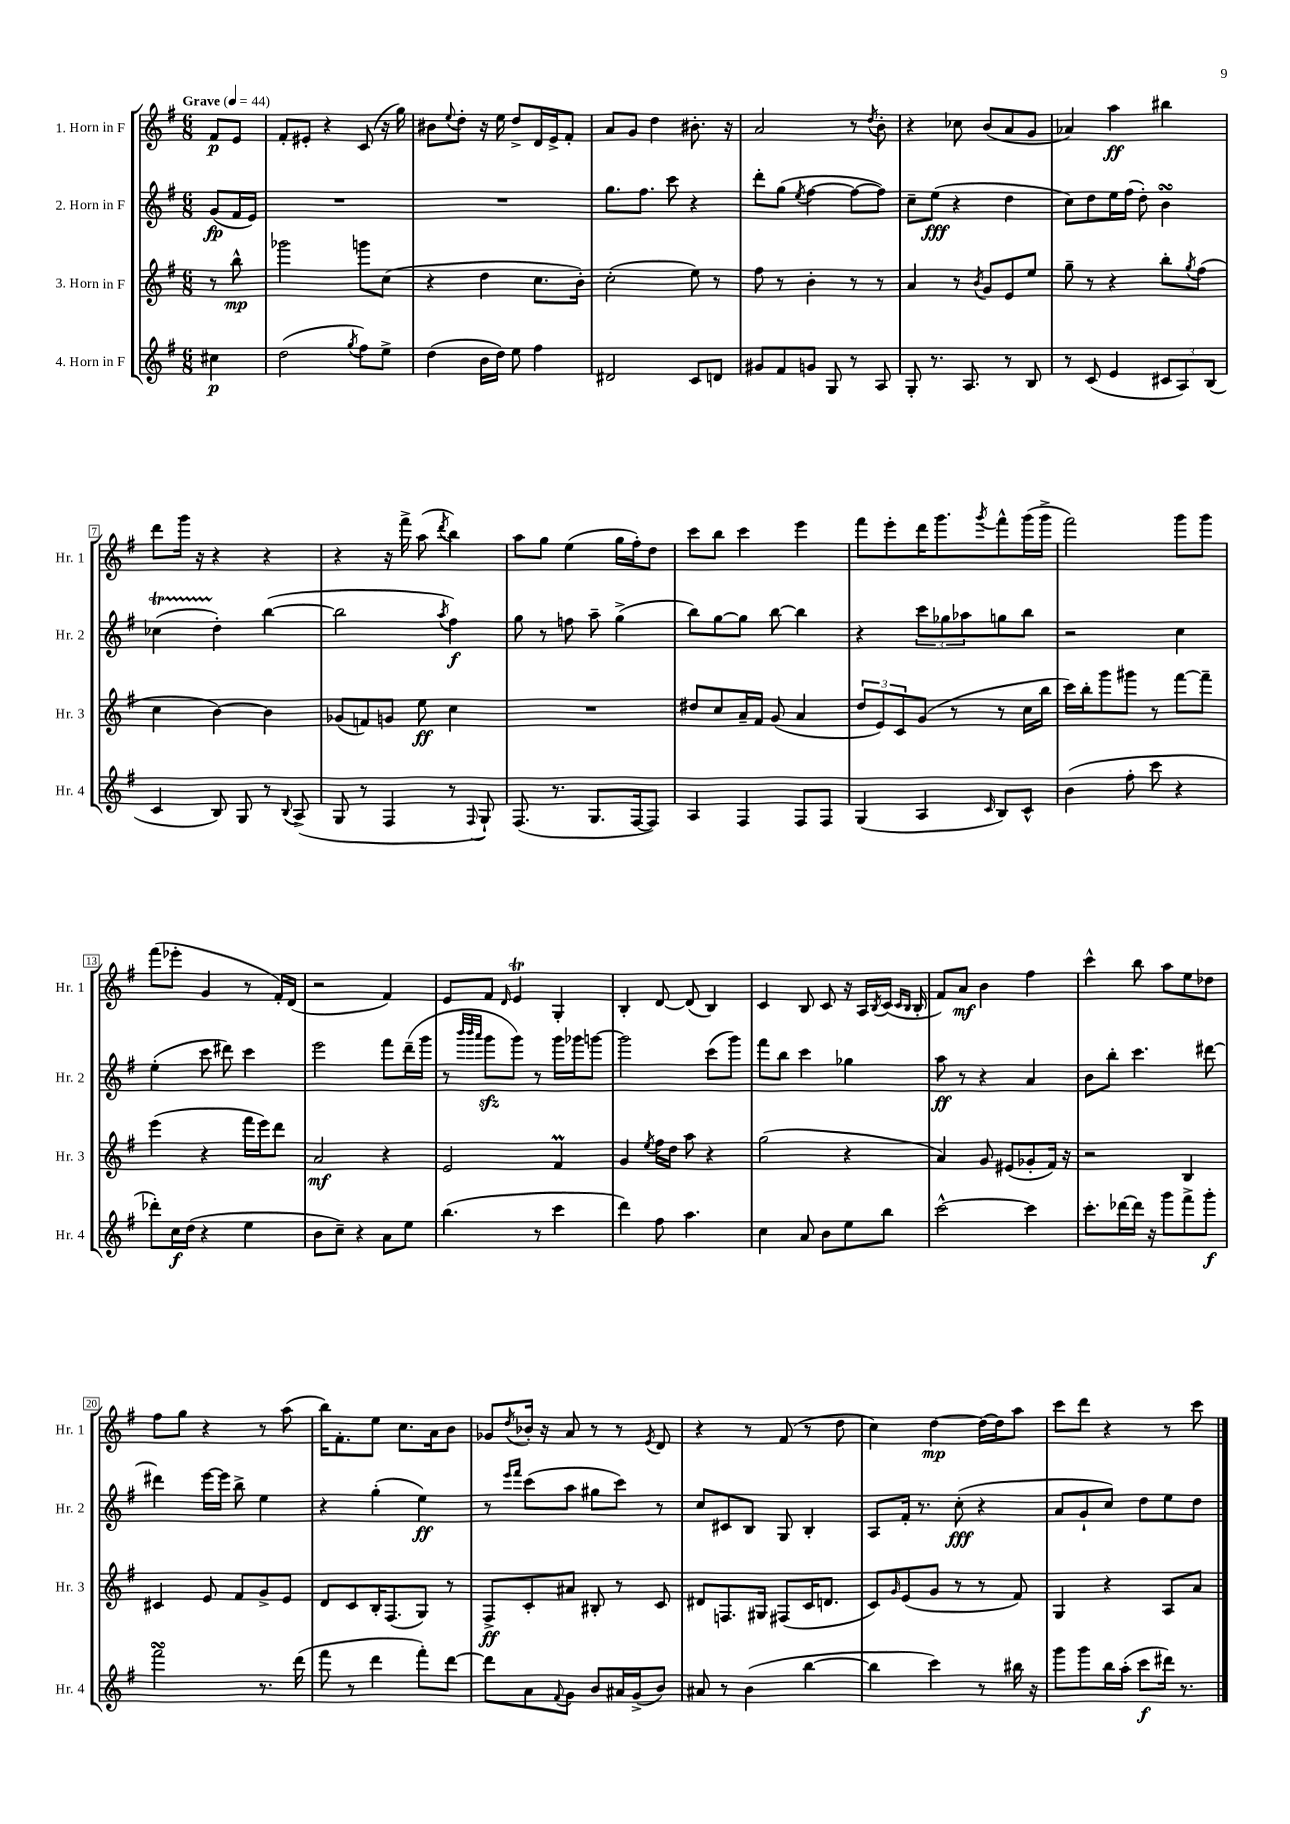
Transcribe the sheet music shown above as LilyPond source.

<<
\new StaffGroup <<
\new Staff = "s0" \with { instrumentName = "1. Horn in F" shortInstrumentName = "Hr. 1" } {
    \clef treble \key g \major \numericTimeSignature \time 6/8 \partial 4 \tempo "Grave" 4 = 44
    fis'8\p e'8 |
    fis'8-. eis'8-. r4 c'8( r16 g''16) |
    bis'8 \appoggiatura { e''8 } d''8-. r16 e''16 d''8-> d'16 e'16-> fis'8-. |
    a'8 g'8 d''4 bis'8.-. r16 |
    a'2 r8 \acciaccatura { d''8 } b'8-. |
    r4 ces''8 b'8( a'8 g'8 |
    aes'4) a''4\ff bis''4 |
    d'''8 g'''16 r16 r4 r4 |
    r4 r16 fis'''16-> a''8( \acciaccatura { d'''8 } b''4) |
    a''8 g''8 e''4( g''16 fis''16-.) d''8 |
    c'''8 b''8 c'''4 e'''4 |
    fis'''8 e'''8-. d'''16 g'''8. \acciaccatura { g'''8 } fis'''8-^ g'''16( g'''16-> |
    fis'''2) g'''8 g'''8 |
    fis'''8( ees'''8-. g'4 r8 fis'16-.) d'16( |
    r2 fis'4) |
    e'8 fis'8 \grace { d'16 } e'4\trill g4-. |
    b4-. d'8~ d'8( b4) |
    c'4 b8 c'8 r16 a16 \acciaccatura { b8 } c'16( \grace { c'16 b16 } b16-. |
    fis'8) a'8\mf b'4 fis''4 |
    c'''4-^ b''8 a''8 e''8 des''8 |
    fis''8 g''8 r4 r8 a''8( |
    b''16) fis'8.-. e''8 c''8. a'16 b'8 |
    ges'8 \acciaccatura { d''8 } bes'16-. r16 a'8 r8 r8 \acciaccatura { e'8 } d'8 |
    r4 r8 fis'8( r8 d''8 |
    c''4) d''4~\mp d''16~ d''16 a''8 |
    c'''8 d'''8 r4 r8 c'''8 \bar "|." |
}
\new Staff = "s1" \with { instrumentName = "2. Horn in F" shortInstrumentName = "Hr. 2" } {
    \clef treble \key g \major \numericTimeSignature \time 6/8 \partial 4
    g'8\fp( fis'16 e'16) |
    R2. |
    R2. |
    g''8. fis''8. c'''8 r4 |
    d'''8-. g''8( \acciaccatura { e''8 } fis''4~ fis''8~ fis''8) |
    c''8-- e''8\fff( r4 d''4 |
    c''8) d''8 e''16 fis''16( d''8-.) b'4\turn |
    ces''4\startTrillSpan( d''4-.\stopTrillSpan) b''4~( |
    b''2 \acciaccatura { a''8 } fis''4\f) |
    g''8 r8 f''8 a''8-- g''4->( |
    b''8) g''8~ g''8 b''8~ b''4 |
    r4 \tuplet 3/2 { c'''8 ges''8 aes''8 } g''8 b''8 |
    r2 c''4 |
    e''4-.( c'''8 dis'''8) c'''4 |
    e'''2 fis'''8 d'''16--( g'''16 |
    r8 \grace { b'''32 b'''32 a'''32 } g'''8\sfz g'''8) r8 g'''16 ges'''16 g'''8~ |
    g'''2 c'''8( g'''8) |
    fis'''8 b''8 c'''4 ges''4 |
    a''8\ff r8 r4 a'4 |
    b'8 b''8-. c'''4. dis'''8~ |
    dis'''4 e'''16~ e'''16 b''8-> e''4 |
    r4 g''4-.( e''4\ff) |
    r8 \grace { e'''16 fis'''16 } c'''8( a''8 gis''8 c'''8) r8 |
    c''8 cis'8 b8 g8 b4-. |
    a8 fis'16-. r8. c''8-.\fff( r4 |
    a'8 g'8-! c''8) d''8 e''8 d''8 \bar "|." |
}
\new Staff = "s2" \with { instrumentName = "3. Horn in F" shortInstrumentName = "Hr. 3" } {
    \clef treble \key g \major \numericTimeSignature \time 6/8 \partial 4
    r8 b''8-^\mp |
    ges'''2 g'''8 c''8( |
    r4 d''4 c''8. b'16-.) |
    c''2-.( e''8) r8 |
    fis''8 r8 b'4-. r8 r8 |
    a'4 r8 \acciaccatura { b'8 } g'8 e'8 e''8 |
    g''8-- r8 r4 b''8-. \acciaccatura { g''8 } fis''8( |
    c''4 b'4~) b'4 |
    ges'8( f'8) g'8 e''8\ff c''4 |
    R2. |
    dis''8 c''8 a'16-- fis'16 g'8( a'4 |
    \tuplet 3/2 { d''8 e'8) c'8 } g'8( r8 r8 c''16 b''16 |
    c'''16) b''16-. g'''8 gis'''8 r8 fis'''8~ fis'''8-- |
    e'''4( r4 fis'''16 e'''16) d'''8 |
    a'2\mf r4 |
    e'2 fis'4\prall |
    g'4 \acciaccatura { e''8 } fis''16 d''16 a''8 r4 |
    g''2( r4 |
    a'4) g'8 eis'8( ges'8-. fis'16) r16 |
    r2 b4 |
    cis'4 e'8 fis'8 g'8-> e'8 |
    d'8 c'8 b16-. fis8.( g8) r8 |
    fis8->\ff c'8-. ais'8 bis8-. r8 c'8 |
    dis'8 f8. gis16 fis8( c'16 d'8. |
    c'8) \grace { g'16 } e'8( g'8 r8 r8 fis'8) |
    g4 r4 a8 a'8 \bar "|." |
}
\new Staff = "s3" \with { instrumentName = "4. Horn in F" shortInstrumentName = "Hr. 4" } {
    \clef treble \key g \major \numericTimeSignature \time 6/8 \partial 4
    cis''4\p |
    d''2( \acciaccatura { g''8 } fis''8) e''8-> |
    d''4( b'16 d''16) e''8 fis''4 |
    dis'2 c'8 d'8 |
    gis'8 fis'8 g'8 g8 r8 a8 |
    g8-. r8. a8. r8 b8 |
    r8 c'8( e'4 \tuplet 3/2 { cis'8 a8) b8( } |
    c'4 b8) g8 r8 \appoggiatura { b8 } a8->( |
    g8 r8 fis4 r8 \appoggiatura { fis8 } g8-!) |
    fis8.( r8. g8. fis16~ fis8) |
    a4 fis4 fis8 fis8 |
    g4( a4 \grace { c'16 } b8) c'8-^ |
    b'4( fis''8-. c'''8 r4 |
    des'''8-.) c''16\f d''16( r4 e''4 |
    b'8 c''8--) r4 a'8 e''8 |
    b''4.( r8 c'''4 |
    d'''4) fis''8 a''4. |
    c''4 a'8 b'8 e''8 b''8 |
    c'''2~-^ c'''4 |
    c'''8.-. des'''16~ des'''16 r16 g'''8 fis'''8-> g'''8-.\f |
    fis'''2\turn r8. d'''16( |
    fis'''8 r8 d'''4 fis'''8-.) d'''8~ |
    d'''8 a'8 \appoggiatura { fis'8 } g'8 b'8 ais'16 g'16->( b'8) |
    ais'8 r8 b'4( b''4~ |
    b''4 c'''4) r8 bis''16 r16 |
    g'''8 g'''8 b''16 a''16-.( c'''8\f dis'''16) r8. \bar "|." |
}
>>
>>
\layout { \context { \Score \override BarNumber.stencil = #(make-stencil-boxer 0.1 0.3 ly:text-interface::print) } }
